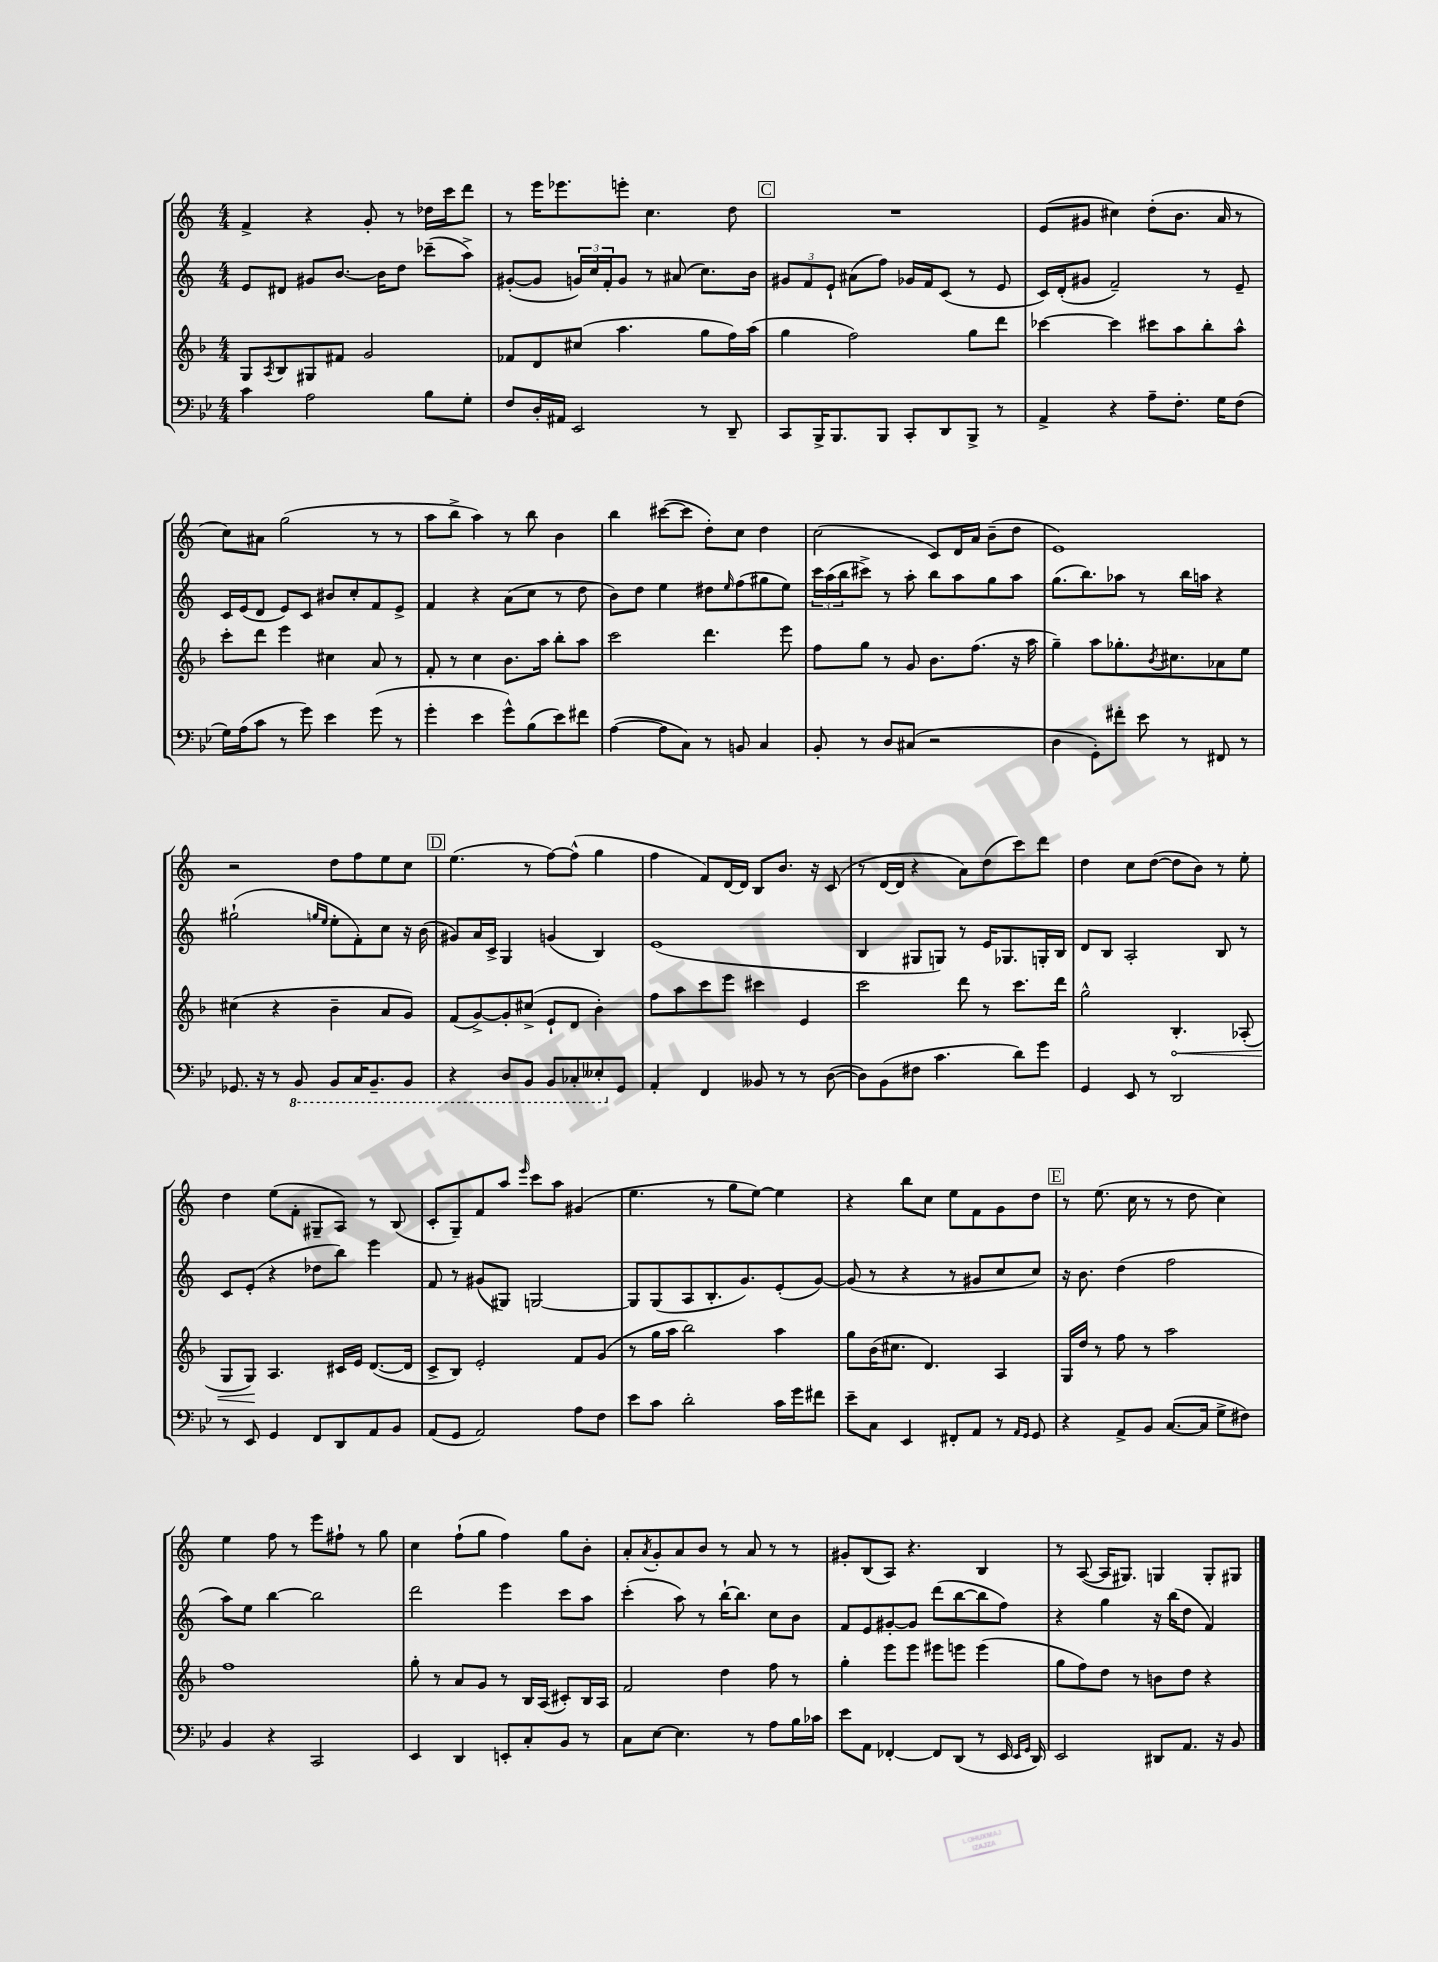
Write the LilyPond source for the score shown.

<<
\new StaffGroup <<
\new Staff = "s0" {
    \clef treble \key c \major \numericTimeSignature \time 4/4
    f'4-> r4 g'8-. r8 des''16 c'''16 d'''8 |
    r8 e'''16 ees'''8. e'''8-. c''4. d''8 |
    \mark \markup { \box "C" } R1 |
    e'8( gis'8 cis''4) d''8-.( b'8. a'16 r8 |
    c''8) ais'8 g''2( r8 r8 |
    a''8 b''8-> a''4) r8 b''8 b'4 |
    b''4 cis'''8~( cis'''8 d''8-.) c''8 d''4 |
    c''2( c'8) d'16 a'16 b'8--( d''8 |
    e'1) |
    r2 d''8 f''8 e''8 c''8 |
    \mark \markup { \box "D" } e''4.( r8 f''8~) f''8-^( g''4 |
    f''4 f'8) d'16~ d'16 b8 b'8. r16 c'8( |
    r8 d'16~ d'16 r4 a'8) d''8( c'''8) d'''8 |
    d''4 c''8 d''8~( d''8 b'8) r8 e''8-. |
    d''4 e''8( f'8-. gis8-- a8) r8 b8( |
    c'8-. g8--) f'8 a''8 \grace { e'''16 } c'''8 a''8 gis'4( |
    e''4. r8 g''8 e''8~) e''4 |
    r4 b''8 c''8 e''8 f'8 g'8 d''8 |
    \mark \markup { \box "E" } r8 e''8.( c''16 r8 r8 d''8 c''4) |
    e''4 f''8 r8 e'''8 fis''8-! r8 g''8 |
    c''4 f''8-!( g''8 f''4) g''8 b'8-. |
    a'8-. \acciaccatura { a'8 } g'8-. a'8 b'8 r8 a'8 r8 r8 |
    gis'8-. b8( a8) r4. b4 |
    r8 a8~( a16 gis8.) g4 g8-. gis8 \bar "|." |
}
\new Staff = "s1" {
    \clef treble \key c \major \numericTimeSignature \time 4/4
    e'8 dis'8 gis'8 b'8.~ b'16 d''8 ces'''8--( a''8->) |
    gis'8~-.( gis'8 \tuplet 3/2 { g'16) c''16 f'16-. } g'8 r8 ais'8( c''8.) b'16 |
    \mark \markup { \box "C" } \tuplet 3/2 { gis'8 f'8 e'8-! } ais'8( f''8) ges'16 f'16 c'8( r8 e'8 |
    c'16) d'16-.( gis'8 f'2--) r8 e'8-- |
    c'16 e'16( d'8 e'8) c'8 bis'8 c''8-. f'8 e'8-> |
    f'4 r4 a'8( c''8 r8 d''8 |
    b'8) d''8 e''4 dis''8 \grace { e''16 } f''8( gis''8 e''8) |
    \tuplet 3/2 { c'''16 a''16( b''16 } cis'''8->) r8 a''8-. b''8 a''8 g''8 a''8 |
    g''8.( b''8.) aes''8 r8 b''16 a''16 r4 |
    gis''2-!( \grace { g''16 e''16 } e''8-. f'8-.) c''8 r16 b'16( |
    \mark \markup { \box "D" } gis'8) a'16 c'16-> g4 g'4( b4) |
    e'1( |
    b4 gis8 g8) r8 e'16 ges8. g16-. b16 |
    d'8 b8 a2-. b8 r8 |
    c'8 e'8-.( r4 des''8 b''8) e'''4 |
    f'8 r8 gis'8( gis8) g2~ |
    g8 g8( a8 b8.-. g'8.) e'8-.( g'8~) |
    g'8( r8 r4 r8 gis'8 c''8 c''8) |
    \mark \markup { \box "E" } r16 b'8. d''4( f''2 |
    a''8) e''8 b''4~ b''2 |
    d'''2 e'''4 c'''8 a''8 |
    c'''4-.( a''8) r8 b''16~-! b''8. c''8 b'8 |
    f'8 e'8 gis'8~-. gis'8 d'''8( b''8~ b''8 f''8) |
    r4 g''4 r16 b''16( d''8 f'4) \bar "|." |
}
\new Staff = "s2" {
    \clef treble \key f \major \numericTimeSignature \time 4/4
    g8 \acciaccatura { a8 } bes8 gis8 fis'8 g'2 |
    fes'8 d'8 cis''8( a''4. g''8 f''16) a''16( |
    \mark \markup { \box "C" } g''4 f''2) g''8 d'''8 |
    ces'''4~ ces'''4 cis'''8 a''8 bes''8-. a''8-^ |
    c'''8-. d'''8 e'''4 cis''4 a'8 r8 |
    f'8-. r8 c''4 bes'8. a''16 bes''8-. a''8 |
    c'''2 d'''4. e'''8 |
    f''8 g''8 r8 g'8 bes'8. f''8.( r16 a''16 |
    g''4--) a''8 ges''8.-. \acciaccatura { bes'8 } cis''8. aes'8 e''8 |
    cis''4( r4 bes'4-- a'8 g'8) |
    \mark \markup { \box "D" } f'8( g'8~->) g'8-. cis''8->( e'8-! d'8 bes'4-.) |
    f''8 a''8 c'''8 e'''8 cis'''4 e'4 |
    c'''2 d'''8 r8 c'''8. d'''16 |
    g''2-^ \once \override Hairpin.circled-tip = ##t bes4.-.\< aes8-.( |
    g8 g8\!) a4. cis'16 e'16 d'8.~( d'16 |
    c'8-> bes8) e'2-. f'8 g'8( |
    r8 g''16 a''16 bes''2) a''4 |
    g''8 bes'16( cis''8. d'4.) a4 |
    \mark \markup { \box "E" } g16 d''16 r8 f''8 r8 a''2 |
    f''1 |
    g''8-. r8 a'8 g'8 r8 bes16 a16( cis'8-.) bes16 a16 |
    f'2 d''4 f''8 r8 |
    g''4-. e'''8 e'''8 eis'''8 e'''8 e'''4( |
    g''8 f''8) d''8 r8 b'8 d''8 r4 \bar "|." |
}
\new Staff = "s3" {
    \clef bass \key bes \major \numericTimeSignature \time 4/4
    c'4 a2 bes8 g8-. |
    f8 d16-. ais,16 ees,2 r8 d,8-- |
    \mark \markup { \box "C" } c,8 bes,,16-> bes,,8. bes,,8 c,8-. d,8 bes,,8-> r8 |
    a,4-> r4 a8-- f8.-. g16 f8( |
    g16) a16( c'8 r8 g'8) ees'4 g'8( r8 |
    g'4-. ees'4 g'8-^) bes8( ees'8) fis'8 |
    a4~( a8 c8) r8 b,8 c4 |
    bes,8-. r8 d8 cis8( r2 |
    d4 g,8-.) fis'8-. ees'8 r8 fis,8 r8 |
    ges,8. r16 r8 \ottava #-1 bes,,8 bes,,8 c,16 bes,,8.-- bes,,8 |
    \mark \markup { \box "D" } r4 d,8 bes,,8 bes,,8 ces,8-. eeses,8-. \ottava #0 g,8 |
    a,4-. f,4 beses,8 r8 r8 d8~( |
    d8) bes,8( fis8 c'4. d'8) g'8 |
    g,4 ees,8 r8 d,2 |
    r8 ees,8 g,4 f,8 d,8 a,8 bes,8 |
    a,8( g,8 a,2) a8 f8 |
    ees'8 c'8 d'2-. c'16 g'16 fis'8 |
    ees'8-- c8 ees,4 fis,8-. a,8 r8 \grace { a,16 g,16 } g,8 |
    \mark \markup { \box "E" } r4 a,8-> bes,8 c8.~( c16 g8-> fis8) |
    bes,4 r4 c,2 |
    ees,4 d,4 e,8-. c8-. bes,8 r8 |
    c8 ees8~ ees4. r8 a8 bes16 ces'16 |
    ees'8 a,8 fes,4~-. fes,8 d,8( r8 ees,16 \grace { ees,16 g,16 } d,16) |
    ees,2 dis,8 a,8. r16 bes,8 \bar "|." |
}
>>
>>
\layout { \context { \Score \remove "Bar_number_engraver" } }
